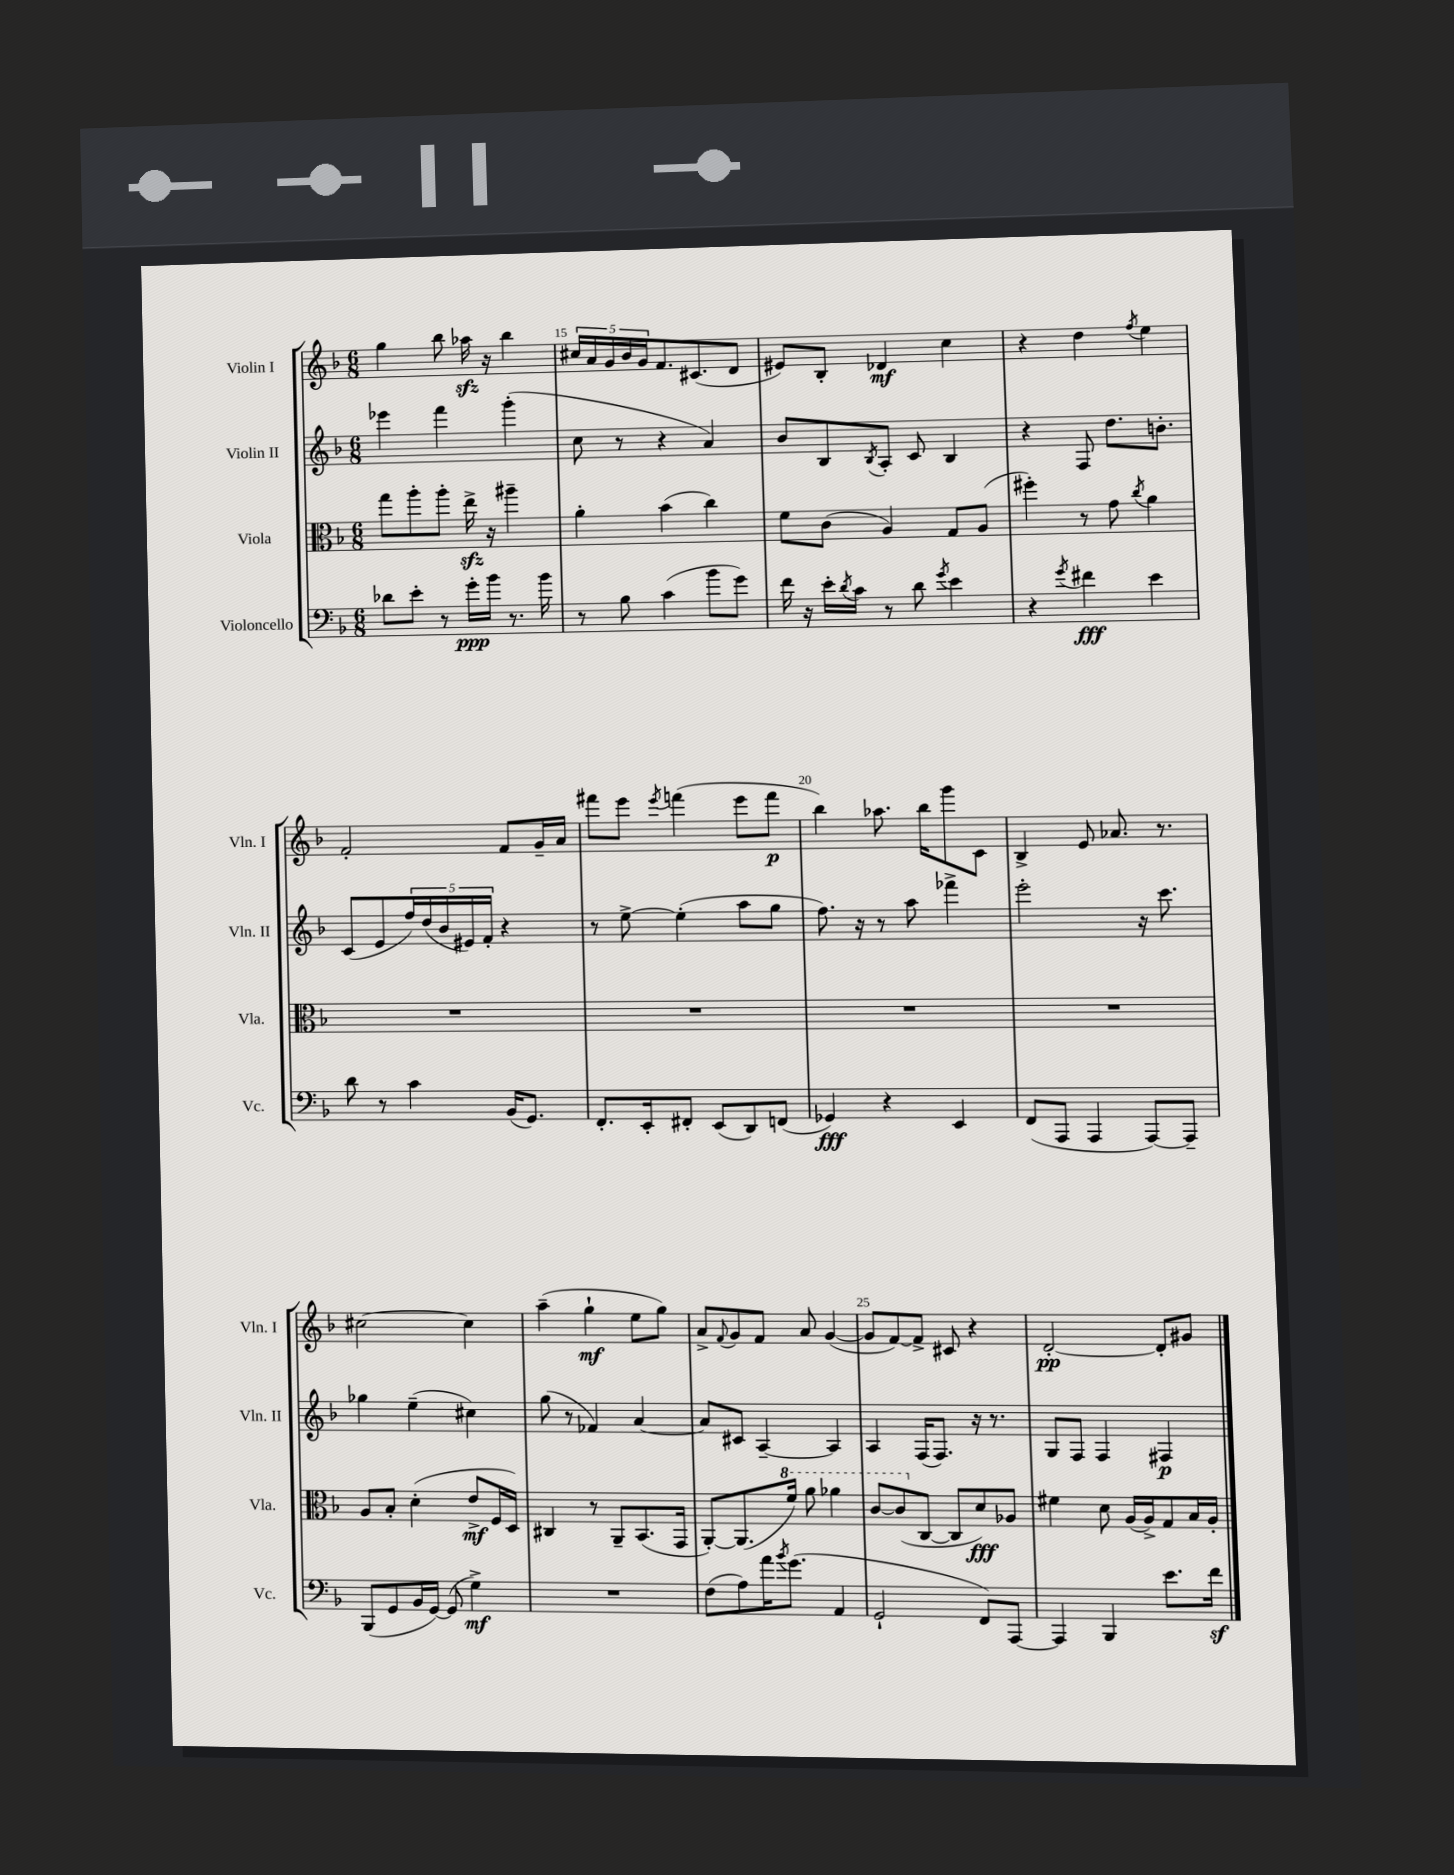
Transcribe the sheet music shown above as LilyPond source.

<<
\new StaffGroup <<
\new Staff = "s0" \with { instrumentName = "Violin I" shortInstrumentName = "Vln. I" } {
    \clef treble \key f \major \numericTimeSignature \time 6/8
    g''4 bes''8 aes''16\sfz r16 bes''4 |
    \tuplet 5/4 { cis''16 a'16 g'16 bes'16 g'16 } f'8. cis'8.( d'8 |
    eis'8) bes8-. des'4\mf c''4 |
    r4 d''4 \acciaccatura { f''8 } e''4 |
    f'2-. f'8 g'16-- a'16 |
    fis'''8 e'''8 \acciaccatura { e'''8 } f'''4( e'''8 f'''8\p |
    bes''4) aes''8. bes''16 g'''8 c'8 |
    bes4-> e'8 aes'8. r8. |
    cis''2~ cis''4 |
    a''4--( g''4-!\mf e''8 g''8) |
    a'8-> \appoggiatura { f'8 } g'8 f'8 a'8 g'4~( |
    g'8 f'8~) f'8-> cis'8 r4 |
    d'2~-.\pp d'8-. gis'8 \bar "|." |
}
\new Staff = "s1" \with { instrumentName = "Violin II" shortInstrumentName = "Vln. II" } {
    \clef treble \key f \major \numericTimeSignature \time 6/8
    ees'''4 f'''4 g'''4-.( |
    c''8 r8 r4 a'4) |
    bes'8 bes8 \acciaccatura { bes8 } a8-. c'8 bes4 |
    r4 f8 d''8. b'8.-. |
    c'8( e'8 \tuplet 5/4 { f''16) d''16( bes'16 eis'16) f'16-. } r4 |
    r8 e''8~-> e''4-.( a''8 g''8 |
    f''8.) r16 r8 a''8 fes'''4-> |
    e'''2-. r16 c'''8. |
    ges''4 e''4--( cis''4) |
    g''8( r8 fes'4) a'4~ |
    a'8 cis'8 a4~-- a4 |
    a4 f16( f8.) r16 r8. |
    g8 f8 f4 fis4\p \bar "|." |
}
\new Staff = "s2" \with { instrumentName = "Viola" shortInstrumentName = "Vla." } {
    \clef alto \key f \major \numericTimeSignature \time 6/8
    g''8 a''8-. a''8-. e''16->\sfz r16 ais''4-- |
    a'4-. bes'4( c''4) |
    f'8 c'8( a4) g8 a8( |
    fis''4-.) r8 g'8 \acciaccatura { c''8 } a'4 |
    R2. |
    R2. |
    R2. |
    R2. |
    a8 bes8-. d'4-.( e'8->\mf f16 d16) |
    cis4 r8 a,8-- bes,8.( g,16 |
    a,8~-.) a,8.( \ottava #1 f''16) a''8 aes''4 |
    c''8~ c''8( \ottava #0 c8~ c8 d'8\fff) aes8 |
    fis'4 d'8 a16( a16->) g8 bes16 a16-. \bar "|." |
}
\new Staff = "s3" \with { instrumentName = "Violoncello" shortInstrumentName = "Vc." } {
    \clef bass \key f \major \numericTimeSignature \time 6/8
    des'8 e'8-. r8 g'16-.\ppp bes'16 r8. bes'16 |
    r8 bes8 c'4( bes'8 g'8) |
    f'16 r16 e'16-. \acciaccatura { d'8 } c'16 r8 d'8 \acciaccatura { g'8 } e'4 |
    r4 \acciaccatura { g'8 } fis'4\fff e'4 |
    d'8 r8 c'4 bes,16( g,8.) |
    f,8.-. e,16-. fis,8-. e,8( d,8) f,8( |
    ges,4\fff) r4 e,4 |
    f,8( a,,8 a,,4 a,,8~) a,,8-- |
    bes,,8( g,8 bes,16 g,16~) g,8( g4->\mf) |
    R2. |
    f8( a8) a'16 \acciaccatura { bes'8 } g'8.( a,4 |
    g,2-! f,8) a,,8~ |
    a,,4 bes,,4 e'8. f'16\sf \bar "|." |
}
>>
>>
\layout { \context { \Score currentBarNumber = #14 \override BarNumber.break-visibility = ##(#f #t #t) barNumberVisibility = #(every-nth-bar-number-visible 5) } }
